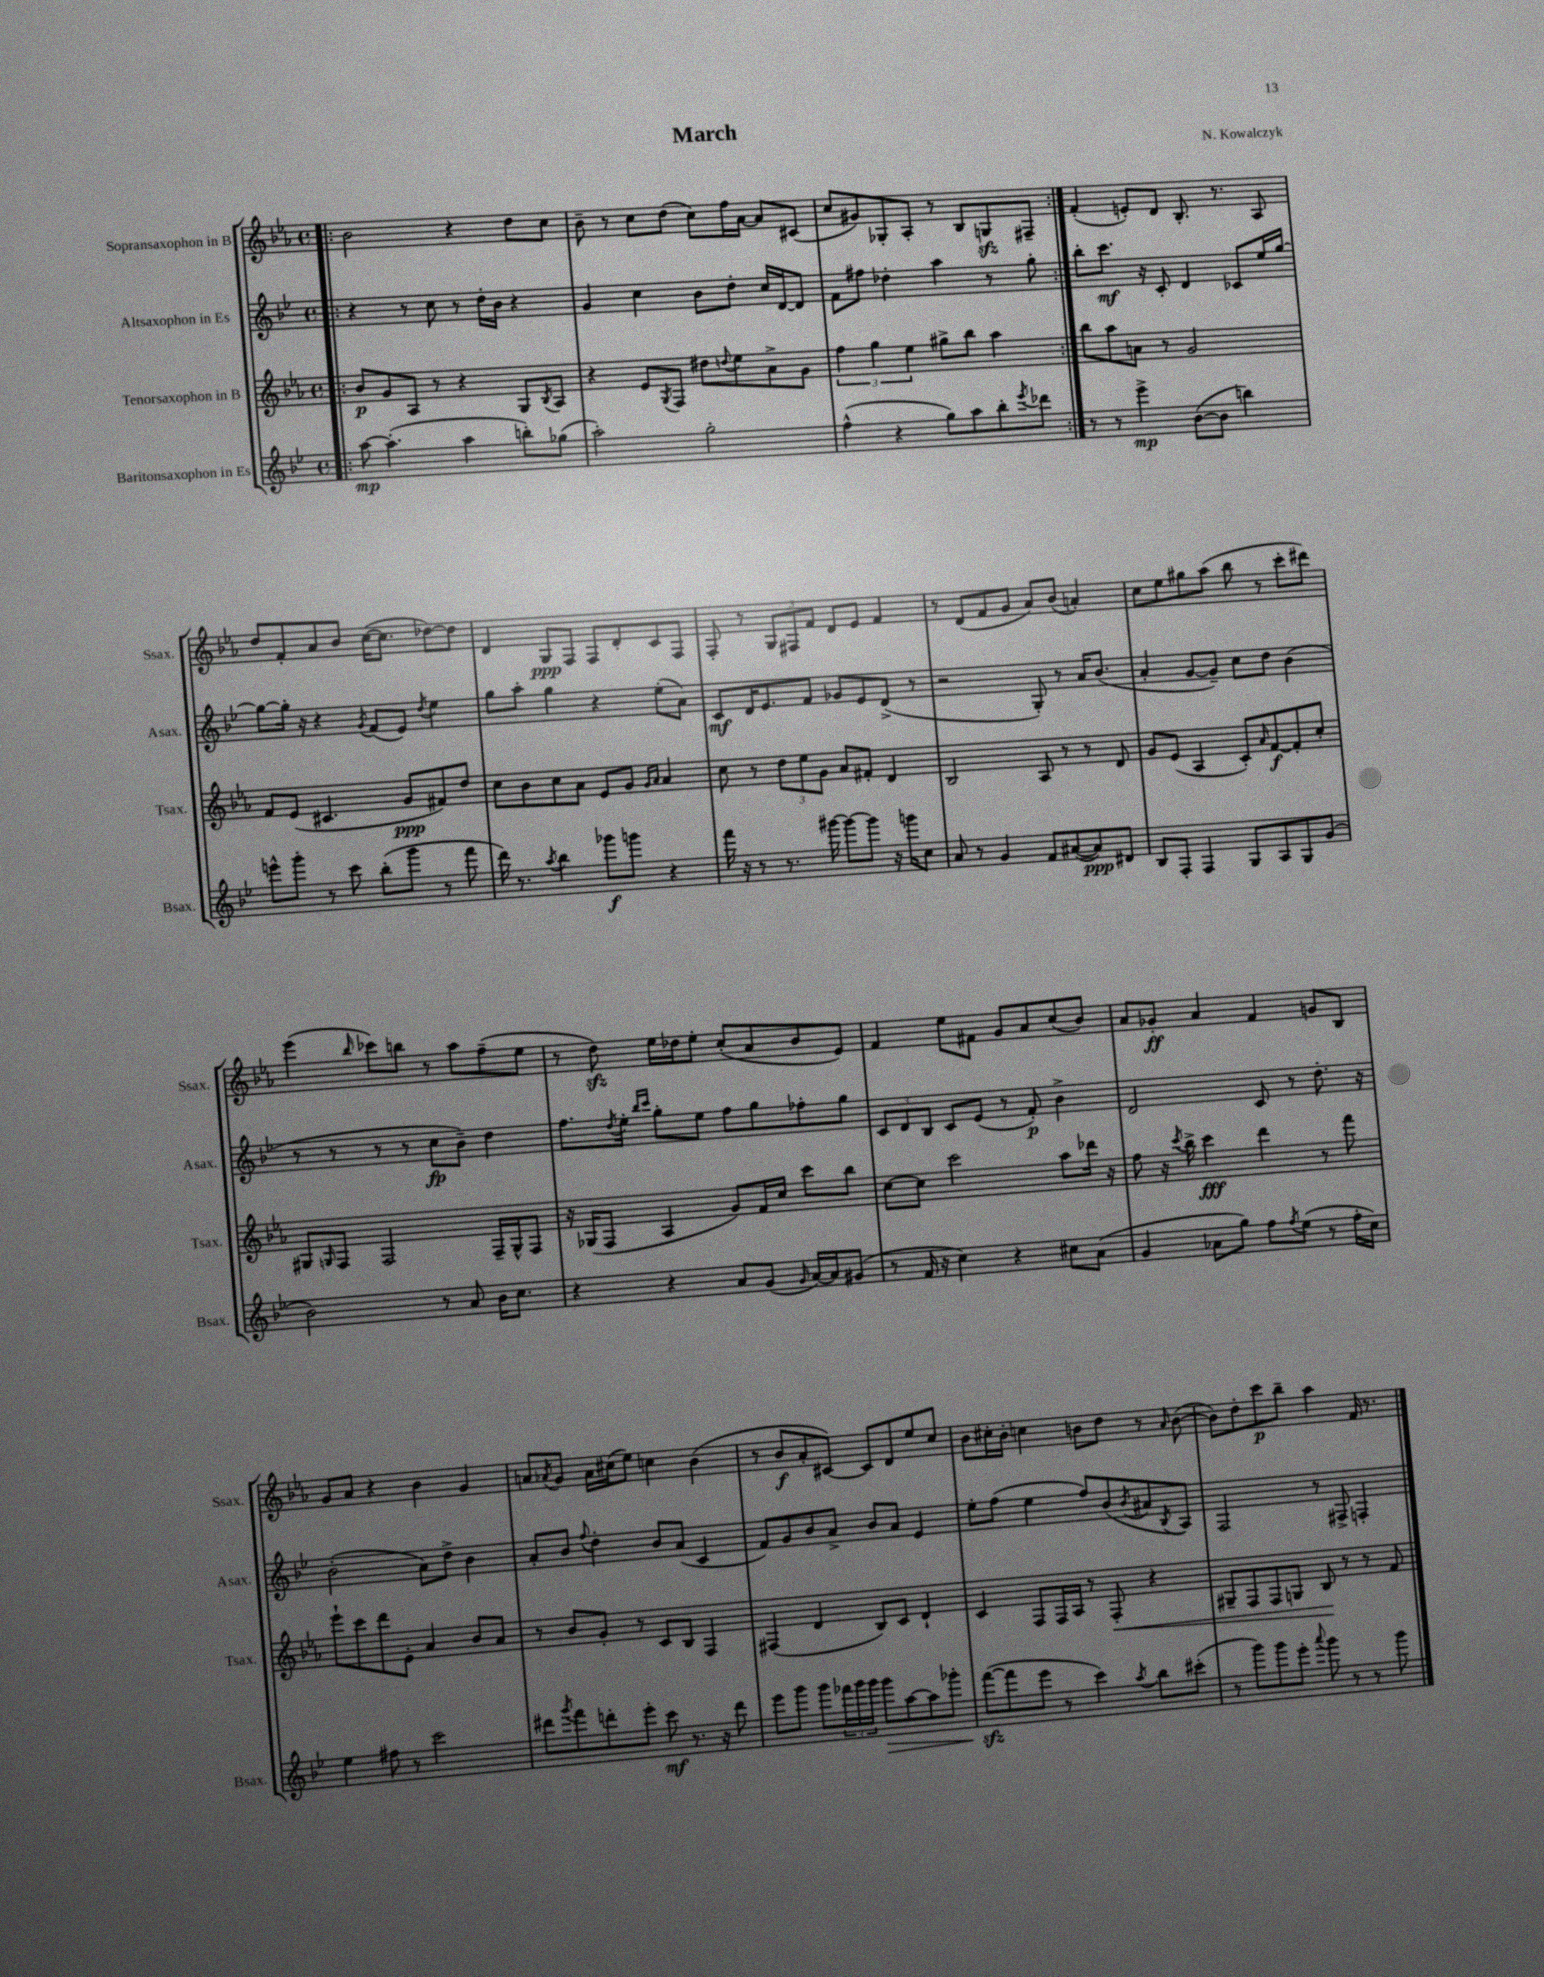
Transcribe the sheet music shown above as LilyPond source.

\header { title = "March" composer = "N. Kowalczyk" }
<<
\new StaffGroup <<
\new Staff = "s0" \with { instrumentName = "Sopransaxophon in B" shortInstrumentName = "Ssax." } {
    \clef treble \key ees \major \defaultTimeSignature \time 4/4
    \repeat volta 2 { \bar ".|:" bes'2 r4 d''8 c''8 |
    bes'8-- r8 c''8 d''8( c''8) f''16 aes'16~ aes'8 cis'8( |
    c''8 gis'8) ges8-. aes8-. r8 bes8 g8\sfz fis8-- | }
    f'4-.( e'8-.) d'8 bes8.-. r8. aes8 |
    d''8 f'8-. aes'8 bes'8 c''16~( c''8. des''8~) des''8 |
    d'4 g8\ppp f8 f8 d'8-. c'8 f8 |
    f8-. r8 \tuplet 3/2 { g8 fis8 f'8 } d'8 ees'8 f'4 |
    r8 d'8( f'8 g'8 aes'8) bes'8( a'4-.) |
    c''8 ees''8 gis''8 aes''8( bes''8 r8 c'''8-. dis'''8) |
    ees'''4( \grace { bes''16 } ces'''8) b''8 r8 aes''8 f''8--( ees''8 |
    r8 d''8\sfz) ees''16 des''16 ees''8-. c''8-.( aes'8 bes'8 ees'8) |
    f'4 ees''8 fis'8 g'8 aes'8 c''8( bes'8) |
    aes'8 ges'8-.\ff aes'4 f'4 g'8 bes8 |
    g'8 aes'8 r4 bes'4 g'4 |
    a'8 \acciaccatura { aes'8 } g'8 aes'16 cis''16( ees''8) c''4 bes'4( |
    r8 bes'8\f aes'8-. cis'8~) cis'8 d'8 ees''8 c''8 |
    bes'8 cis''16-. bes'16-. c''4 b'8 d''8 r8 \grace { aes'16 } b'8~( |
    b'8) d''8-. c'''8\p bes''8-- aes''4 f'16 r8. \bar "|." |
}
\new Staff = "s1" \with { instrumentName = "Altsaxophon in Es" shortInstrumentName = "Asax." } {
    \clef treble \key bes \major \defaultTimeSignature \time 4/4
    \repeat volta 2 { \bar ".|:" r4 r8 c''8 r8 d''16-. bes'16 r4 |
    g'4 c''4 bes'8 d''8-. c''16 d'16~ d'8 |
    f'8 fis''8 des''4-. a''4 r8 g''8-. | }
    bes''8-. c'''8.\mf r16 c'8-. d'4 ces'8 ees''16 g''16~ |
    g''8~ g''16-. r16 r4 \acciaccatura { g'8 } f'8( ees'8) \acciaccatura { d''8 } ees''4 |
    g''8 a''8-. g''4 r4 ees''8-.( a'8) |
    c'8\mf d'16 ees'8. f'8 ges'8 ees'8 d'8->( r8 |
    r2 g8-.) r8 a'16 bes'8.( |
    a'4-. g'8~ g'8--) c''8 d''8 bes'4( |
    r8 r8 r8 r8 c''8\fp bes'8--) d''4 |
    f''8. \acciaccatura { d''8 } ees''16-. \grace { bes''16 c'''16 } g''8-. ees''8 f''8 g''8 fes''8-. g''8 |
    \tuplet 3/2 { c'8 d'8 bes8 } c'8 ees'8( r8 f'8-.\p) bes'4-> |
    d'2 c'8 r8 d''8.-. r16 |
    bes'2-.( a'8) d''8-> bes'4 |
    a'8-. bes'8 \appoggiatura { f''8 } d''4-. bes'8 a'8( c'4 |
    f'8) g'8 bes'8 a'8-> bes'8 a'8 ees'4 |
    ees''8-. f''8( ees''4 f''8) bes'8( \acciaccatura { bes'8 } ais'8 \acciaccatura { bes8 } a8) |
    f2 r8 fis8-> f4-. \bar "|." |
}
\new Staff = "s2" \with { instrumentName = "Tenorsaxophon in B" shortInstrumentName = "Tsax." } {
    \clef treble \key ees \major \defaultTimeSignature \time 4/4
    \repeat volta 2 { \bar ".|:" bes'8\p g'8 aes8 r8 r4 g8 \acciaccatura { bes8 } aes8 |
    r4 ees'8 \acciaccatura { g8 } f8 dis''8 \appoggiatura { d''8 } ees''8 aes'8-> g'8 |
    \tuplet 3/2 { f''4 g''4 ees''4 } gis''8-> bes''8 aes''4 | }
    bes''8 aes''8 a'8 r8 g'2 |
    f'8 ees'8( cis'4. g'8\ppp fis'8) d''8 |
    c''8 bes'8 c''8 aes'8 ees'8 g'8 \grace { g'16 aes'16 } aes'4 |
    c''8 r8 \tuplet 3/2 { d''8 ees''8 g'8 } aes'8 fis'8-. d'4 |
    bes2 aes8 r8 r8 d'8 |
    g'8 ees'8( aes4 c'8-.) \grace { aes'16 } f'8~\f f'8-. c''8-. |
    gis8 \grace { g16 } f8 f2 f16-- g16-^ f8 |
    r16 ges16( f8 aes4 g'8) f'16 c''16 c'''8 bes''8 |
    c''8~ c''8 c'''2 aes''8 des'''16 r16 |
    f''8 r16 \acciaccatura { c'''8 } bes''16-> c'''4\fff d'''4 r8 f'''8 |
    ees'''8-! c'''8 d'''8 ees'8-. aes'4 bes'8 aes'8 |
    r8 bes'8 g'8-. r8 c'8 bes8 f4 |
    fis4( d'4 bes8) c'8 d'4-! |
    c'4 f8 f16 aes16 r8 f8-.\< r4 |
    gis8-- f8 f8 g8 bes8\! r8 r8 f'8 \bar "|." |
}
\new Staff = "s3" \with { instrumentName = "Baritonsaxophon in Es" shortInstrumentName = "Bsax." } {
    \clef treble \key bes \major \defaultTimeSignature \time 4/4
    \repeat volta 2 { \bar ".|:" a''8~\mp a''4.-.( a''4 b''8-.) ges''8( |
    a''2-.) g''2-. |
    f''4-^( r4 g''8) a''8 bes''8-. \acciaccatura { ees'''8 } des'''8 | }
    r8 r8 ees'''4->\mp bes'8~( bes'8 b''4) |
    e'''8-^ g'''8-. r8 c'''8 bes''8-.( g'''8 r8 f'''8 |
    d'''16) r8. \acciaccatura { a''8 } bes''4 ges'''8\f g'''8 r4 |
    f'''16 r16 r8 r8. gis'''16~ gis'''8~ gis'''8 r16 g'''16 c''8 |
    a'8 r8 g'4 f'8 ais'8~( ais'8\ppp) dis'8 |
    bes8 f8-. f4 g8 a8 g8 g'8( |
    bes'2) r8 a'8 bes'16 c''8. |
    r4 r4 a'8 g'8( \grace { g'16 } a'16~) a'16 gis'8( |
    r8 f'16 r16 c''4) r4 cis''8 a'8( |
    g'4 aes'8 g''8) f''8 \acciaccatura { f''8 } ees''8( r8 f''16-. c''16) |
    ees''4 fis''8 r8 c'''2 |
    dis'''8 \acciaccatura { g'''8 } f'''8 d'''8-. ees'''8-. c'''8\mf r8. r16 d'''8 |
    ees'''8 g'''8 g'''8 \tuplet 3/2 { fes'''16 g'''16 g'''16 } g'''8\> a''8~ a''8 ges'''8-. |
    f'''8~\sfz\!( f'''8 ees'''8 r8 c'''4) \acciaccatura { a''8 } bes''8 cis'''8-.( |
    r8 g'''8) g'''8 ees'''8-. \appoggiatura { a'''8 } g'''8 r8 r8 g'''8 \bar "|." |
}
>>
>>
\layout { \context { \Score \remove "Bar_number_engraver" } }
